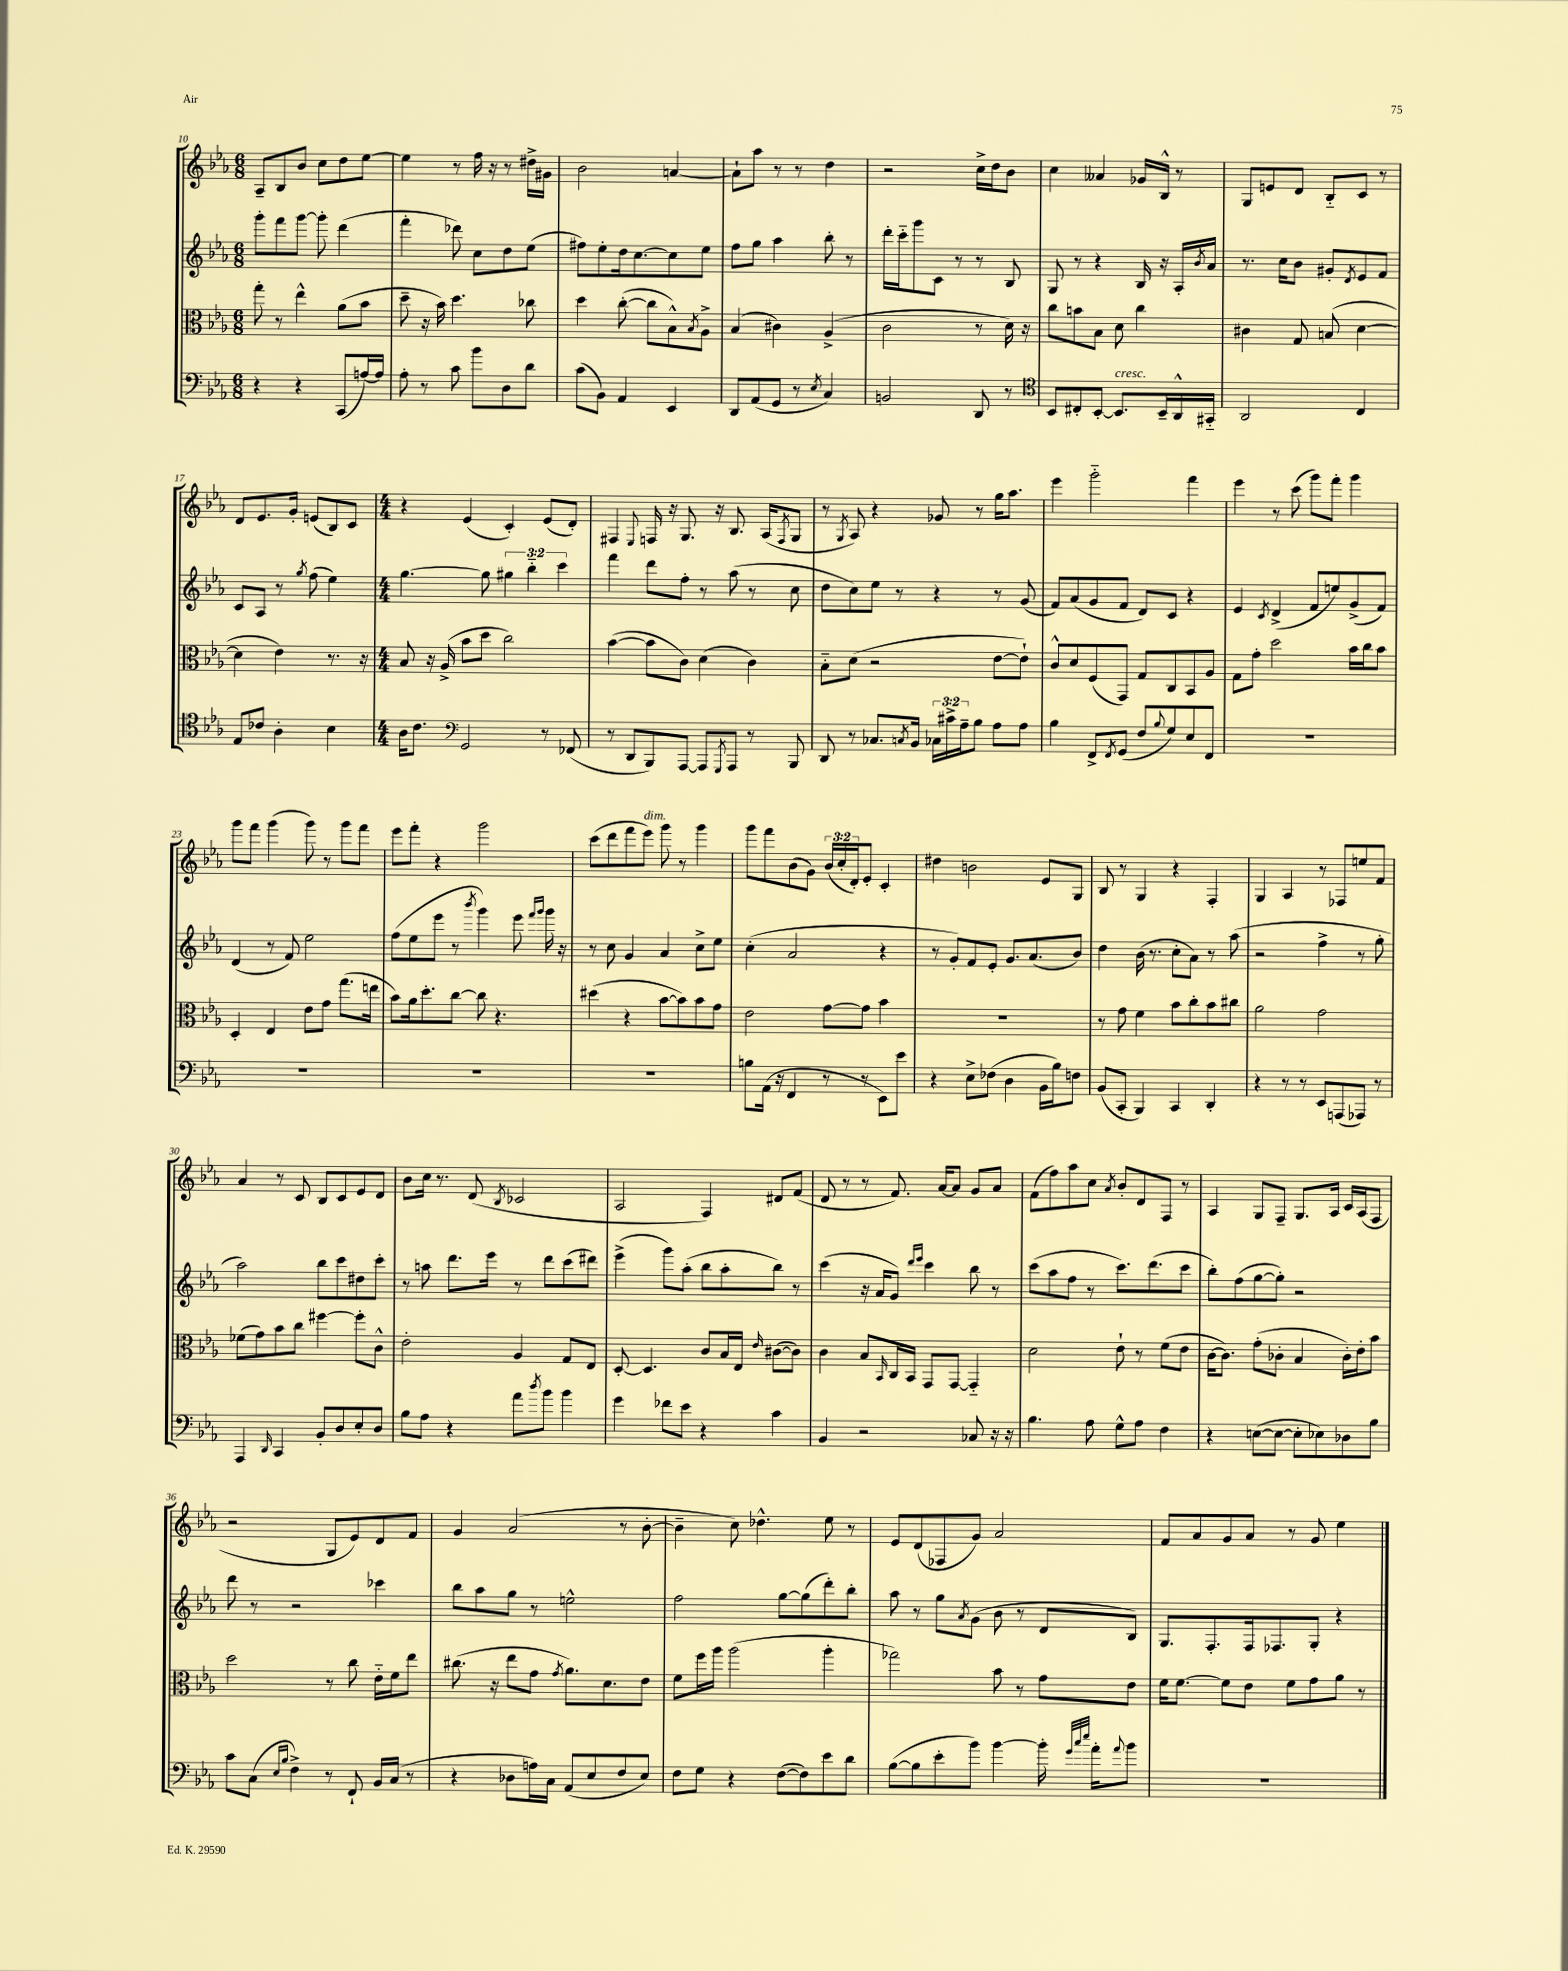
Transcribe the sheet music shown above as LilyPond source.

<<
\new StaffGroup <<
\new Staff = "s0" {
    \clef treble \key ees \major \numericTimeSignature \time 6/8 \override Staff.TupletNumber.text = #tuplet-number::calc-fraction-text
    aes8-- bes8 bes'8 c''8 d''8 ees''8~ |
    ees''4 r8 f''16 r16 r8 dis''16-> gis'16 |
    bes'2 a'4~ |
    a'8-! aes''8 r8 r8 d''4 |
    r2 c''16-> d''16 bes'8 |
    c''4 aeses'4 ges'16 bes16-^ r8 |
    g8 e'8 d'8 bes8-_ c'8 r8 |
    d'8 ees'8. g'16-. e'8( bes8) c'8 |
    \numericTimeSignature \time 4/4 r4 ees'4( c'4-.) ees'8( d'8-.) |
    fis4 \appoggiatura { ees8 } f16 r16 g8. r16 bes8. aes16( \acciaccatura { f8 } g8 |
    r8 \acciaccatura { g8 } aes8) r4 ges'8 r8 g''16 aes''8. |
    ees'''4 g'''2-_ f'''4 |
    ees'''4 r8 c'''8( g'''8) f'''8-. g'''4 |
    g'''8 f'''8 g'''4( g'''8) r8 g'''8 f'''8 |
    ees'''8 f'''8-. r4 g'''2 |
    c'''8( d'''8 f'''8 ees'''8^\markup { \italic "dim." }) g'''8 r8 g'''4 |
    g'''8 f'''8 bes'8( g'8) \tuplet 3/2 { bes'16( c''16-. d'16-.) } ees'8-. c'4-. |
    dis''4 b'2 ees'8 g8 |
    bes8 r8 g4 r4 f4-. |
    g4 aes4 r8 fes8 e''8 f'8 |
    aes'4 r8 c'8 bes8 c'8 ees'8 d'8 |
    bes'8 c''16 r8. d'8( \acciaccatura { bes8 } ces'2 |
    aes2 f4) dis'8 f'8( |
    d'8 r8 r8 f'8.) aes'16~ aes'8 g'8 aes'8 |
    f'8( f''8) aes''8 c''8 \acciaccatura { aes'8 } bes'8-. d'8 f8 r8 |
    aes4 g8 f8-- g8. aes16 c'16 aes16( f8 |
    r2 g8 ees'8) d'8 f'8 |
    g'4 aes'2( r8 bes'8~-. |
    bes'4-- c''8) des''4.-^ ees''8 r8 |
    ees'8 d'8( fes8 g'8) aes'2 |
    f'8 aes'8 g'8 aes'8 r8 g'8 ees''4 \bar "|." |
}
\new Staff = "s1" {
    \clef treble \key ees \major \numericTimeSignature \time 6/8 \override Staff.TupletNumber.text = #tuplet-number::calc-fraction-text
    g'''8-. f'''8 g'''8~ g'''8-. d'''4( |
    f'''4-. des'''8) c''8 d''8 ees''8( |
    fis''8) ees''8-. d''16 c''8.~ c''8 ees''8 |
    f''8 g''8 aes''4 bes''8-. r8 |
    d'''16-. c'''16-_ g'''8 c'8 r8 r8 bes8 |
    g8 r8 r4 bes16 r16 aes16-. \acciaccatura { bes'8 } aes'16 |
    r8. c''16 bes'8 gis'8-. \acciaccatura { d'8 } ees'8 f'8 |
    c'8 aes8 r8 \acciaccatura { g''8 } f''8( ees''4) |
    \numericTimeSignature \time 4/4 g''4.~ g''8 \tuplet 3/2 { gis''4 bes''4-_ c'''4 } |
    f'''4 d'''8 f''8-. r8 aes''8( r8 c''8 |
    d''8 c''8) ees''8 r8 r4 r8 g'8( |
    f'8) aes'8( g'8 f'8 d'8) c'8 r4 |
    ees'4 \acciaccatura { c'8 } d'4->( f'8 e''8) g'8->( f'8) |
    d'4( r8 f'8) ees''2 |
    f''8( ees''8 ees'''8 r8 \acciaccatura { bes'''8 } g'''4) ees'''8 \grace { f'''16 g'''16 } g'''16 r16 |
    r8 c''8 g'4 aes'4 c''8-> ees''8 |
    c''4-.( aes'2 r4 |
    r8 g'8-.) f'8 ees'8-. g'8. aes'8.( bes'8) |
    d''4 bes'16( r8. c''8-. aes'8) r8 aes''8( |
    r2 f''4-> r8 g''8-. |
    aes''2) bes''8 c'''8 dis''8 c'''8-. |
    r8 a''8 d'''8. ees'''16 r8 d'''8 c'''8( dis'''8) |
    ees'''4->( g'''8) aes''8-.( bes''8 aes''8-. bes''8) r8 |
    c'''4( r16 aes'16 g'8) \grace { d'''16 ees'''16 } c'''4 bes''8 r8 |
    c'''8( aes''8 f''8 r8 c'''8.) d'''8.( c'''8 |
    bes''8-.) f''8( g''8~ g''8-.) r2 |
    d'''8 r8 r2 ces'''4 |
    bes''8 aes''8 g''8 r8 e''2-^ |
    f''2 g''8~ g''8( d'''8-.) bes''8-. |
    aes''8 r8 g''8 \acciaccatura { aes'8 } g'8( bes'8 r8 d'8 bes8) |
    g8. f8.-. f16 fes8. g8-. r4 \bar "|." |
}
\new Staff = "s2" {
    \clef alto \key ees \major \numericTimeSignature \time 6/8
    g''8-. r8 ees''4-^ aes'8( bes'8 |
    d''8-- r16 bes'16) d''4. ces''8 |
    d''4 c''8~-.( c''8 bes8-^) \acciaccatura { bes8 } aes8-> |
    bes4( cis'4) aes4->( |
    c'2 r8 d'16) r16 |
    c''8 b'8 bes8 d'8 c''4 |
    cis'4 g8 b8( d'4~ |
    d'4 ees'4) r8. r16 |
    \numericTimeSignature \time 4/4 bes8 r16 aes16->( bes'8 d''8 c''2) |
    bes'4~( bes'8 c'8) d'4( c'4) |
    bes8-_ d'8( r2 ees'8~ ees'8-!) |
    c'8-^ d'8 f8( g,8) g8 c8 bes,8 aes8 |
    g8 g'8-. d''2 bes'16 c''16 bes'8 |
    d4-. ees4 ees'8 g'8 g''8.( e''16 |
    bes'8) aes'16 d''8.-. c''8~ c''8 r4. |
    dis''4( r4 bes'8~ bes'8) bes'8 g'8 |
    ees'2 g'8~ g'8 bes'4 |
    R1 |
    r8 g'8 f'4 bes'8 c''8-. bes'8 cis''8 |
    aes'2 g'2 |
    fes'8( g'8) bes'8 c''8 fis''4~ fis''8-. c'8-^ |
    ees'2-. aes4 g8 ees8 |
    d8~-. d4. c'8 bes16 ees16 \grace { ees'16 } cis'8~( cis'8) |
    c'4 bes8 \grace { bes,16 } c16 bes,16 g,8 g,8~ g,4-_ |
    d'2 ees'8-! r8 f'8( ees'8 |
    c'16~ c'8.) g'8-.( ces'8-. bes4 ces'16-.) ees'16-. bes'8 |
    d''2 r8 c''8 ees'16-_ f'16 ees''8 |
    cis''8.( r16 ees''8 g'8 \acciaccatura { g'8 } aes'8.) d'8. ees'8 |
    f'8 f''16 aes''16 aes''2( aes''4-. |
    ges''2) bes'8 r8 g'8 ees'8 |
    f'16 f'8.~ f'8 ees'8 f'8 g'8 aes'8 r8 \bar "|." |
}
\new Staff = "s3" {
    \clef bass \key ees \major \numericTimeSignature \time 6/8 \override Staff.TupletNumber.text = #tuplet-number::calc-fraction-text
    r4 r4 c,8( a16~) a16 |
    aes8-. r8 c'8 bes'8 d8 d'8 |
    c'8( bes,8) aes,4 ees,4 |
    d,8 aes,8( g,8 r8 \acciaccatura { ees8 } c4) |
    b,2 d,8 r8 |
    \clef tenor bes,8 cis8-. bes,8~-. bes,8.^\markup { \italic "cresc." } bes,16-- aes,16-^ gis,16-_ |
    aes,2 c4 |
    ees8 ces'8 aes4-. bes4 |
    \numericTimeSignature \time 4/4 aes16 c'8. \clef bass g,2 r8 fes,8( |
    r8 d,8 bes,,8) aes,,8~ aes,,8 \acciaccatura { g,,8 } aes,,8 r8 bes,,8 |
    d,8 r8 ces8. \acciaccatura { c8 } bes,16 \tuplet 3/2 { ces16 cis'16-> aes16-- } bes8 aes8 aes8 |
    bes4 f,8-> \acciaccatura { f,8 } g,8( f8 \appoggiatura { bes8 } g8) ees8 f,8 |
    R1 |
    R1 |
    R1 |
    R1 |
    b8 aes,16( r16 f,4 r8 r8 ees,8) ees'8 |
    r4 ees8-> fes8( d4 bes,16 bes16) f8 |
    bes,8( c,8-. bes,,4) c,4 d,4-. |
    r4 r8 r8 ees,8 a,,8( aes,,8) r8 |
    aes,,4 \grace { d,16 } c,4 bes,8-. d8 ees8-. d8 |
    bes8 aes8 r4 aes'8 \acciaccatura { d''8 } bes'8 bes'4 |
    g'4 fes'8 ees'8 r4 c'4 |
    bes,4 r2 ces8 r16 r16 |
    bes4. aes8 g8-^ aes8 f4 |
    r4 e8~( e8~ e8-. ees8) des8 bes8 |
    c'8 c8( \grace { ees16 bes16 } f4->) r8 f,8-! bes,16 c16( r8 |
    r4 des8 a16) c16 aes,8( ees8 f8 ees8) |
    f8 g8 r4 f8~( f8) ees'8 d'8 |
    bes8~( bes8 ees'8-. bes'8) bes'4~ bes'16-. \grace { g'32 c''32 ees''32 } aes'16-. \appoggiatura { aes'8 } bes'8 |
    R1 \bar "|." |
}
>>
>>
\layout { \context { \Score currentBarNumber = #10 } }
